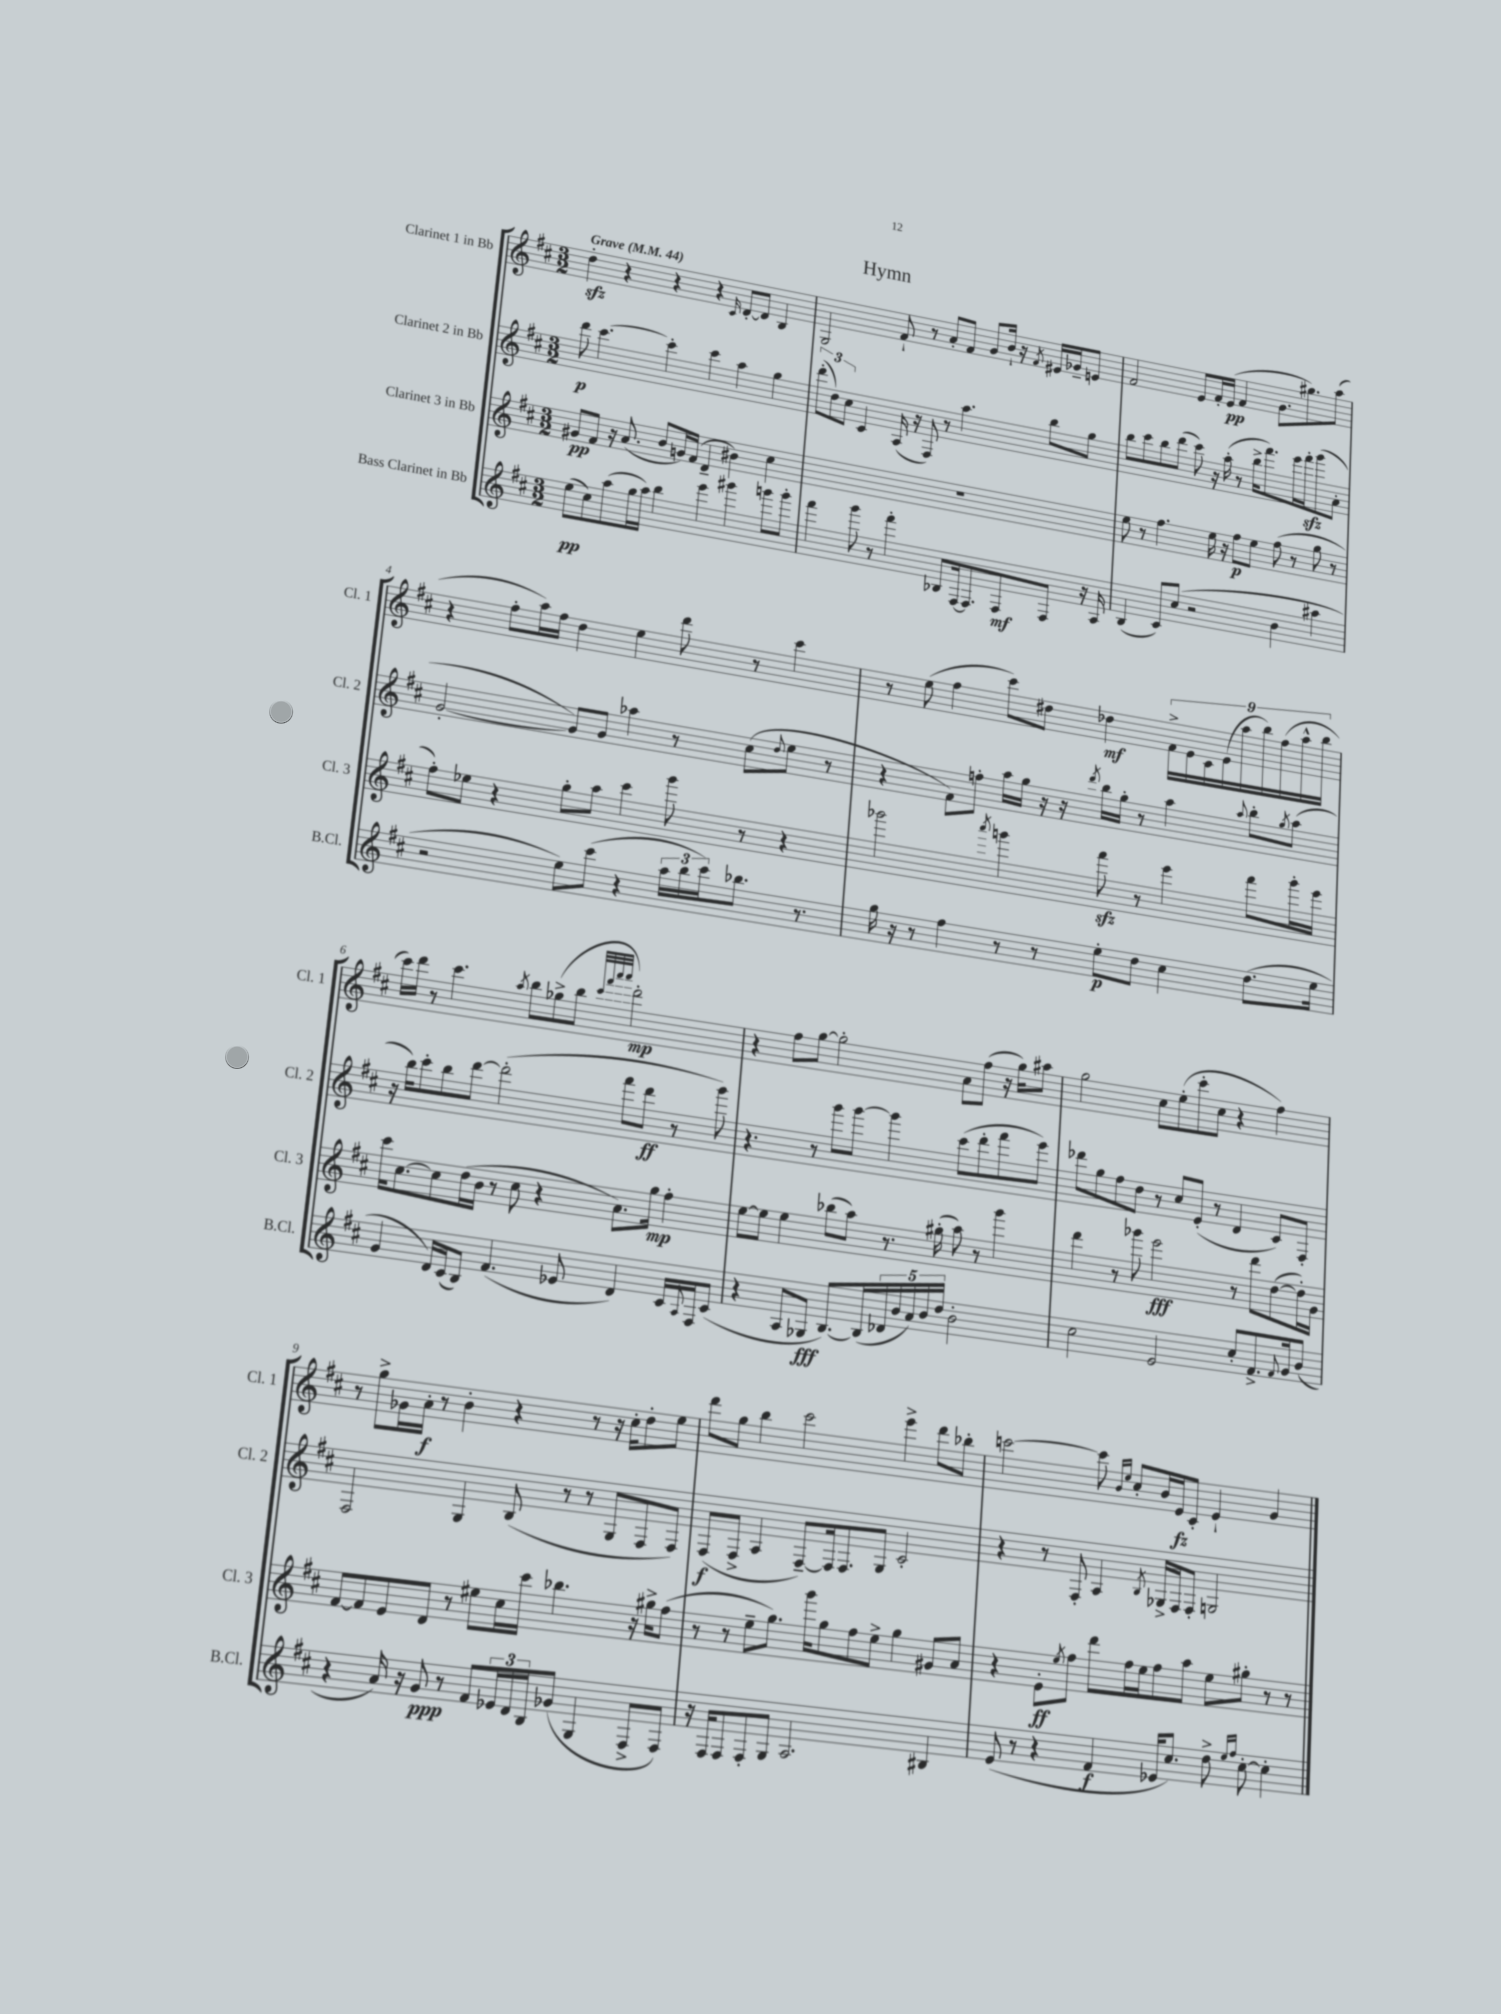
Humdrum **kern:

**kern	**dynam	**kern	**dynam	**kern	**dynam	**kern	**dynam
*part4	*part4	*part3	*part3	*part2	*part2	*part1	*part1
*staff4	*staff4	*staff3	*staff3	*staff2	*staff2	*staff1	*staff1
*I"Bass Clarinet in Bb	*	*I"Clarinet 3 in Bb	*	*I"Clarinet 2 in Bb	*	*I"Clarinet 1 in Bb	*
*I'B.Cl.	*	*I'Cl. 3	*	*I'Cl. 2	*	*I'Cl. 1	*
*clefG2	*	*clefG2	*	*clefG2	*	*clefG2	*
*k[f#c#]	*	*k[f#c#]	*	*k[f#c#]	*	*k[f#c#]	*
*M3/2	*	*M3/2	*	*M3/2	*	*M3/2	*
*MM44	*	*MM44	*	*MM44	*	*MM44	*
=1	=1	=1	=1	=1	=1	=1	=1
!	!	!	!	!	!	!LO:TX:a:B:t=Grave	!
(8ee\L	pp	8g#X/L	pp	8ddd\	p	4ddzz'\	.
8cc#\)	.	8f#/J	.	[4.ccc#\	.	.	.
(8aa\	.	16r	.	.	.	4r	.
.	.	(8.a/	.	.	.	.	.
16gg\L	.	.	.	.	.	.	.
16aa\JJ)	.	.	.	.	.	.	.
4bb\	.	8b/L	.	4ccc#'\]	.	4r	.
.	.	16gn/L)	.	.	.	.	.
.	.	(16f#/JJ	.	.	.	.	.
4eee\	.	4d~/	.	4ccc#\	.	4r	.
.	.	.	.	.	.	16qqc#/	.
4ggg#X\	.	4b#X\)	.	4aa\	.	[8d'/L	.
.	.	.	.	.	.	8d/J]	.
8gggn\L	.	4cc#\	.	4gg\	.	4B/	.
8ggg'\J	.	.	.	.	.	.	.
=2	=2	=2	=2	=2	=2	=2	=2
4fff#\	.	1.r	.	(12ddd'\L	.	2G/	.
.	.	.	.	12dd\)	.	.	.
.	.	.	.	12cc#\J	.	.	.
8ggg\	.	.	.	4c#/	.	.	.
8r	.	.	.	.	.	.	.
4fff#'\	.	.	.	(16A/	.	8f#`/	.
.	.	.	.	16r	.	.	.
.	.	.	.	8F#/)	.	8r	.
8B-X/L	.	.	.	8r	.	8a'/L	.
[16F#/k	.	.	.	4.aa\	.	8f#/J	.
8.F#/]	.	.	.	.	.	.	.
.	.	.	.	.	.	8g/L	.
8F#/	mf	.	.	.	.	16b`/Jk	.
.	.	.	.	.	.	16r	.
.	.	.	.	.	.	8qf#/	.
8F#/J	.	.	.	8bb\L	.	16e#X/LL	.
.	.	.	.	.	.	16g-X~/J	.
16r	.	.	.	8gg\J	.	8en/J	.
16A/	.	.	.	.	.	.	.
=3	=3	=3	=3	=3	=3	=3	=3
(4B/	.	8ee\	.	8bb\L	.	2f#/	.
.	.	8r	.	8ccc#\	.	.	.
8c#/L)	.	4.ff#\	.	8bb\	.	.	.
(8cc#/J	.	.	.	(8ddd\J	.	.	.
2r	.	.	.	8ccc#\)	.	8e/L	.
.	.	16ee\	.	16r	.	16f#'/L	.
.	.	16r	.	(16aa'\	.	(16e/JJ	pp
.	.	8ff#\L	p	8r	.	4f#/	.
.	.	8ee\J	.	16bb^\KL	.	.	.
.	.	.	.	8.fff#\)	.	.	.
4b\	.	(8ff#\	.	.	.	8.g\L	.
.	.	8r	.	16eee\L	.	.	.
.	.	.	.	16fff#zz'\J	.	8.gg#X\)	.
4aa#X\	.	8gg\	.	(8ggg\	.	.	.
.	.	8r	.	8a'\J	.	(8aa\J	.
!!LO:LB:g=z
=4	=4	=4	=4	=4	=4	=4	=4
2r	.	8ff#'\L)	.	[2g'/	.	4r	.
.	.	8ee-X\J	.	.	.	.	.
.	.	4r	.	.	.	8ff#'\L	.
.	.	.	.	.	.	16aa\L)	.
.	.	.	.	.	.	16ff#\JJ	.
8ee\L)	.	8gg'\L	.	8g/L])	.	4dd\	.
(8ccc#\J	.	8aa\J	.	8g/J	.	.	.
4r	.	4ccc#\	.	4aa-X\	.	4ee\	.
24aa\LL	.	8ggg\	.	8r	.	8ddd\	.
24bb\	.	.	.	.	.	.	.
24ccc#\J)	.	.	.	.	.	.	.
8.bb-X\J	.	8r	.	(8cc#\L	.	8r	.
.	.	.	.	8qqdd/	.	.	.
.	.	4r	.	8ee\J	.	4ccc#\	.
8.r	.	.	.	.	.	.	.
.	.	.	.	8r	.	.	.
=5	=5	=5	=5	=5	=5	=5	=5
16gg\	.	2ggg-X\	.	4r	.	8r	.
16r	.	.	.	.	.	.	.
8r	.	.	.	.	.	(8ee\	.
4ff#\	.	.	.	8f#\L)	.	4ff#\	.
.	.	.	.	8ffn'\J	.	.	.
.	.	8qaaa/	.	.	.	.	.
8r	.	4gggn\	.	16aa\LL	.	8ccc#\L)	.
.	.	.	.	16gg\JJ	.	.	.
8r	.	.	.	16r	.	8dd#X\J	.
.	.	.	.	16r	.	.	.
.	.	.	.	8qddd/	.	.	.
8ee'\L	p	8fff#zz\	.	16bb\LL	.	4dd-X\	mf
.	.	.	.	16gg'\JJ	.	.	.
8dd\J	.	8r	.	8r	.	.	.
4cc#\	.	4eee\	.	4aa\	.	18f#^\LL	.
.	.	.	.	.	.	18e\	.
.	.	.	.	.	.	18c#\	.
.	.	.	.	.	.	(18e\	.
.	.	.	.	.	.	18aa\	.
.	.	.	.	8qqaa/	.	.	.
(8.dd\L	.	8fff#\L	.	8bb'\L	.	.	.
.	.	.	.	.	.	18bb\)	.
.	.	.	.	.	.	(18ff#\	.
.	.	.	.	8qgg/	.	.	.
.	.	16ggg'\L	.	(8aa\J	.	.	.
.	.	.	.	.	.	18aa^^\	.
16ee\Jk	.	16eee\JJ	.	.	.	.	.
.	.	.	.	.	.	18bb\JJ	.
!!LO:LB:g=z
=6	=6	=6	=6	=6	=6	=6	=6
4g/	.	16ccc#\KL	.	16r	.	16ccc#\LL)	.
.	.	[8.cc#\	.	16bb\KL)	.	16ddd\JJ	.
.	.	.	.	8ccc#'\	.	8r	.
16d/LL)	.	8cc#\]	.	8bb\	.	4.ccc#\	.
(16c#/J	.	.	.	.	.	.	.
8B/J)	.	(16dd\L	.	[8ddd\J	.	.	.
.	.	16b\JJ	.	.	.	.	.
(4.f#/	.	8r	.	(2ddd'\]	.	.	.
.	.	.	.	.	.	8qaa/	.
.	.	8cc#\	.	.	.	8bb\L	.
.	.	4r	.	.	.	(8gg-X^\	.
8e-X/	.	.	.	.	.	8bb\J	.
.	.	.	.	.	.	32qqccc#/LLL	.
.	.	.	.	.	.	32qqfff#/	.
.	.	.	.	.	.	32qqaaa/	.
.	.	.	.	.	.	32qqaaa/JJJ	.
4d/)	.	8.a\L)	.	8fff#\L	.	2ddd'\)	mp
.	.	.	.	8ddd\J	ff	.	.
.	.	16gg\Jk	mp	.	.	.	.
16c#/LL	.	4ff#'\	.	8r	.	.	.
8qqA/	.	.	.	.	.	.	.
16F#/J	.	.	.	.	.	.	.
(8c#/J	.	.	.	8ggg\)	.	.	.
=7	=7	=7	=7	=7	=7	=7	=7
4r	.	[8ee\L	.	4.r	.	4r	.
.	.	8ee\J]	.	.	.	.	.
8A/L	.	4ee\	.	.	.	8ff#\L	.
8G-X/J	fff	.	.	8r	.	[8gg\J	.
[8.B/L)	.	(8bb-X\L	.	8ggg\L	.	2gg'\]	.
.	.	8aa\J)	.	[8ggg\J	.	.	.
(16B/L]	.	.	.	.	.	.	.
20d-X/	.	8.r	.	4ggg\]	.	.	.
20b/	.	.	.	.	.	.	.
20a/)	.	.	.	.	.	.	.
20b/	.	.	.	.	.	.	.
.	.	(16gg#X'\	.	.	.	.	.
20dd/JJ	.	.	.	.	.	.	.
2b'\	.	8aa\)	.	(8ccc#\L	.	8a\L	.
.	.	8r	.	8ddd'\	.	(8ff#\J	.
.	.	4ggg\	.	8fff#\	.	16r	.
.	.	.	.	.	.	16gg\KL)	.
.	.	.	.	8eee\J)	.	8aa#X\J	.
=8	=8	=8	=8	=8	=8	=8	=8
2cc#\	.	4ddd\	.	8ddd-X\L	.	2gg\	.
.	.	.	.	8gg\	.	.	.
.	.	8r	.	8ff#\	.	.	.
.	.	8ggg-X\	.	8dd\J	.	.	.
2e/	.	2eee\	fff	8r	.	8cc#\L	.
.	.	.	.	8cc#/L	.	(8ee'\	.
.	.	.	.	(8e'/J	.	8ccc#'\	.
.	.	.	.	8r	.	8cc#\J	.
8cc#'/L	.	8r	.	4d/	.	4r	.
8.f#^/	.	8ddd\L	.	.	.	.	.
.	.	([8dd\	.	8c#/L)	.	4ff#\)	.
8qqf#/	.	.	.	.	.	.	.
16g/k	.	.	.	.	.	.	.
(8b/J	.	16dd'\L])	.	8F#'/J	.	.	.
.	.	16g\JJ	.	.	.	.	.
!!LO:LB:g=z
=9	=9	=9	=9	=9	=9	=9	=9
4r	.	[8f#/L	.	2F#/	.	8r	.
.	.	8f#/]	.	.	.	8gg^\L	.
16a/)	.	8e/	.	.	.	16g-X\L	.
16r	.	.	.	.	.	16a'\JJ	f
8g/	ppp	8d/J	.	.	.	8r	.
8r	.	8r	.	4G/	.	4b'\	.
8f#/L	.	8ee#X\L	.	.	.	.	.
24e-X/L	.	16cc#\L	.	(8B/	.	4r	.
24d/	.	.	.	.	.	.	.
.	.	16ccc#\JJ	.	.	.	.	.
24B/J	.	.	.	.	.	.	.
(8g-X/J	.	4.bb-X\	.	8r	.	.	.
4G/	.	.	.	8r	.	8r	.
.	.	.	.	8G/L	.	16r	.
.	.	.	.	.	.	16cc#'\KL	.
8F#^/L	.	16r	.	8F#/	.	8dd'\	.
.	.	16gg#X^\KL	.	.	.	.	.
8F#/J)	.	(8ff#\J	.	8F#/J)	.	8ee\J	.
=10	=10	=10	=10	=10	=10	=10	=10
16r	.	8r	.	(8F#/L	f	8ddd\L	.
16F#/KL	.	.	.	.	.	.	.
8F#/	.	8r	.	8F#^/J	.	8gg\J	.
8F#'/	.	8ee~\L	.	4A/	.	4bb\	.
8G/J	.	8.gg\J)	.	.	.	.	.
2.A/	.	.	.	[8F#~/L)	.	2ccc#\	.
.	.	16ggg\KL	.	.	.	.	.
.	.	8gg\	.	16F#/k]	.	.	.
.	.	.	.	8.F#/	.	.	.
.	.	8ff#\	.	.	.	.	.
.	.	8ee^\J	.	8G/J	.	.	.
.	.	4gg\	.	2c#'/	.	4eee^\	.
4B#X/	.	8g#X/L	.	.	.	8ddd\L	.
.	.	8a/J	.	.	.	8bb-X'\J	.
=11	=11	=11	=11	=11	=11	=11	=11
(8e/	.	4r	.	4r	.	[2cccn\	.
8r	.	.	.	.	.	.	.
4r	.	8e'\L	ff	8r	.	.	.
.	.	8qee/	.	.	.	.	.
.	.	8ff#\J	.	8F#'/	.	.	.
4f#/	f	8ddd\L	.	4A/	.	8ccc\]	.
.	.	.	.	.	.	16qqb/LL	.
.	.	.	.	.	.	16qqee/JJ	.
.	.	16ff#\L	.	.	.	8cc#'/L	.
.	.	16ee\J	.	.	.	.	.
.	.	.	.	8qB/	.	.	.
16e-X/KL	.	8ff#\	.	16G-X^/LL	.	16b/L	.
8.cc#/J)	.	.	.	16F#/J	.	16e/J	fz
.	.	8aa\J	.	8F#'/J	.	8c#'/J	.
8dd^\	.	8ee\L	.	2Gn/	.	4e`/	.
16qqee/LL	.	.	.	.	.	.	.
16qqff#/JJ	.	.	.	.	.	.	.
[8cc#'\	.	8gg#X'\J	.	.	.	.	.
4cc#'\]	.	8r	.	.	.	4g/	.
.	.	8r	.	.	.	.	.
==	==	==	==	==	==	==	==
*-	*-	*-	*-	*-	*-	*-	*-
